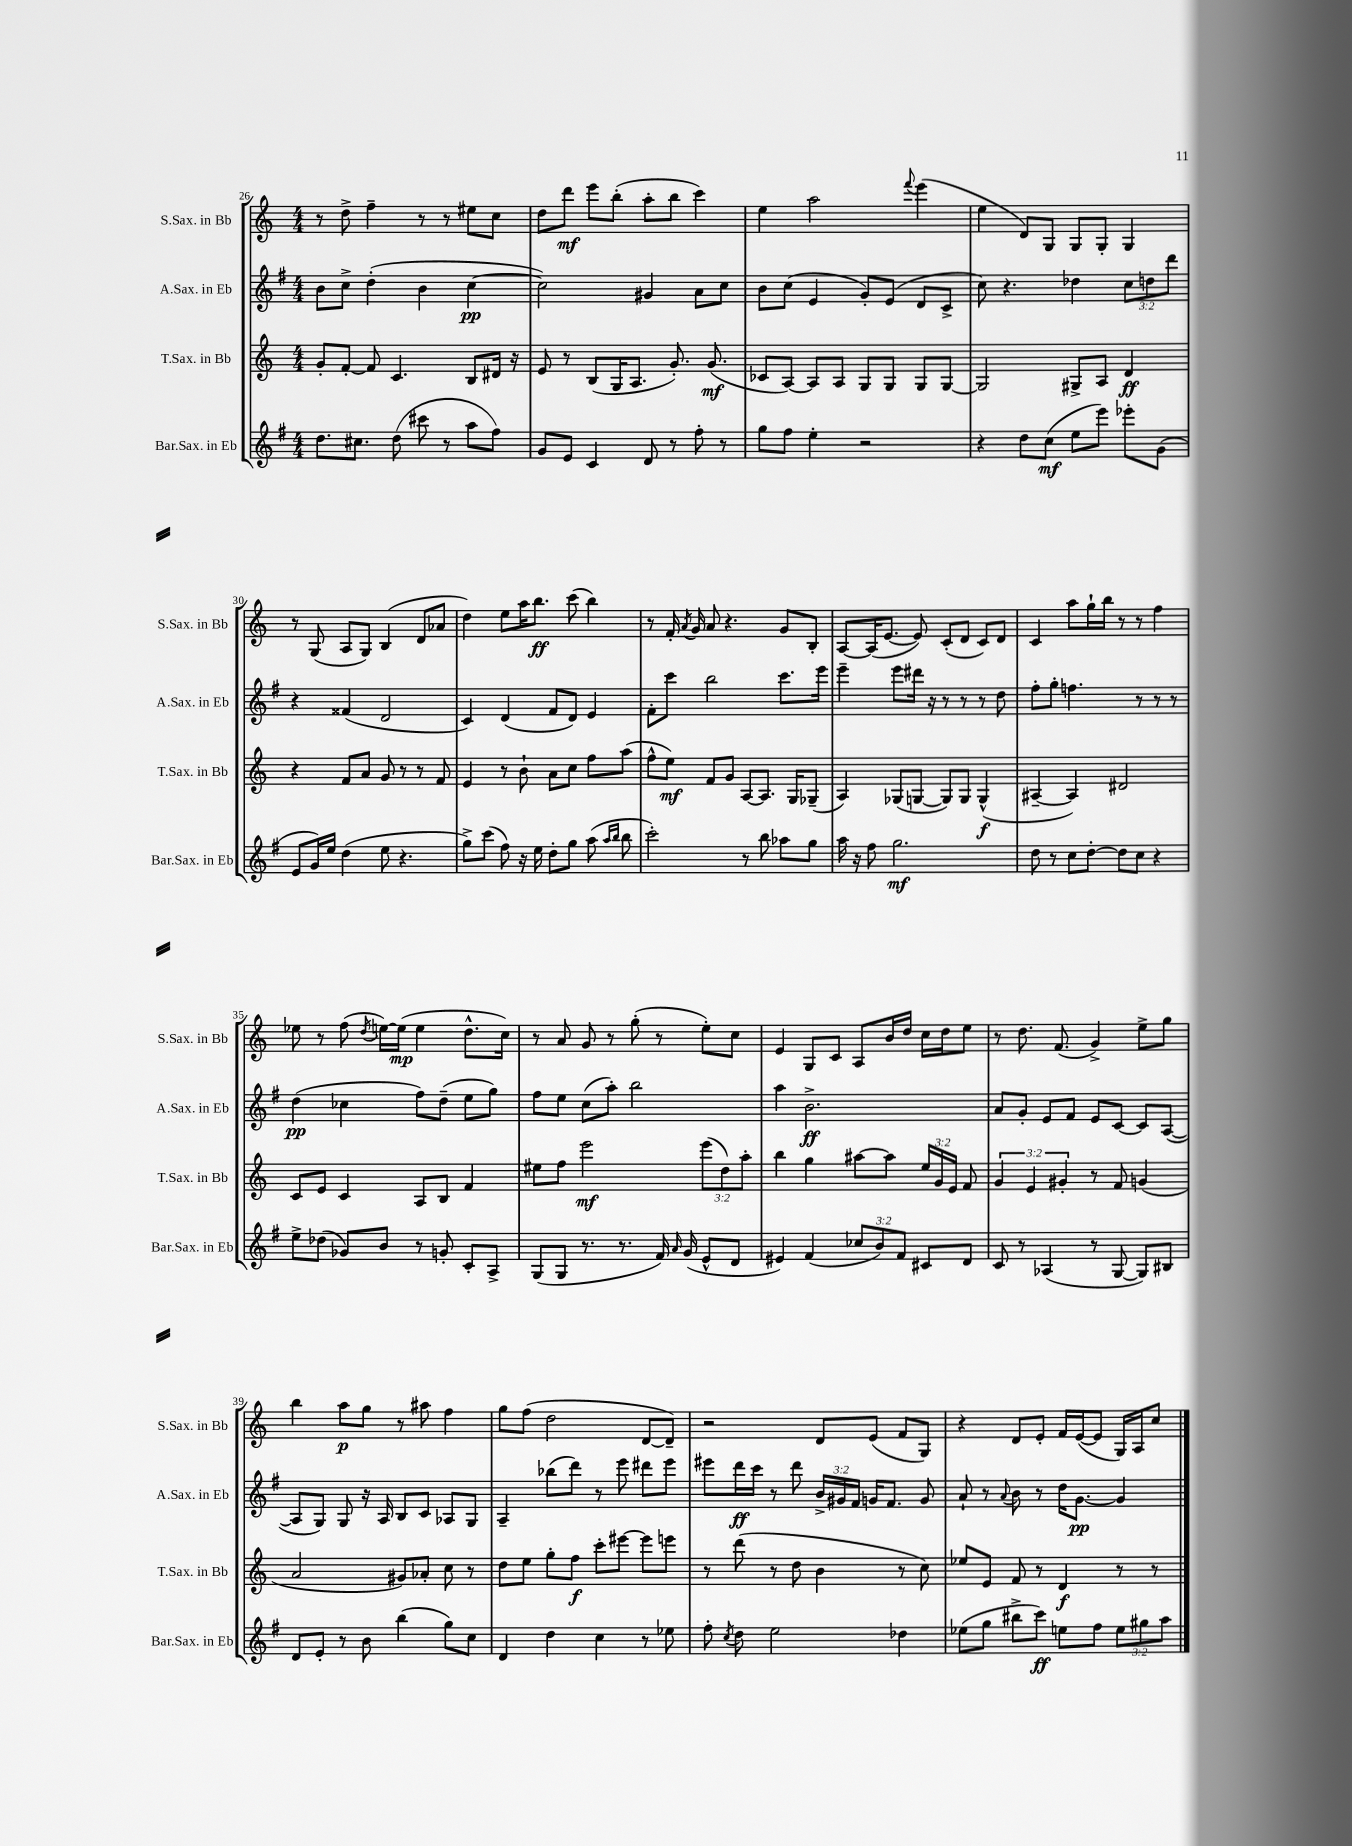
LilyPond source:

<<
\new StaffGroup <<
\new Staff = "s0" \with { instrumentName = "S.Sax. in Bb" shortInstrumentName = "S.Sax. in Bb" } {
    \clef treble \key c \major \numericTimeSignature \time 4/4
    \autoBeamOff r8 d''8-> f''4-- r8 r8 eis''8[ c''8] |
    d''8[ d'''8]\mf e'''8[ b''8]-.( a''8[-. b''8] c'''4) |
    e''4 a''2 \appoggiatura { f'''8 } e'''4( |
    e''4 d'8[) g8] g8[ g8]-. g4 |
    r8 g8( a8[ g8]) b4( d'8[ aes'8] |
    d''4) e''8[ a''16 b''8.]\ff c'''8( b''4) |
    r8 f'16-. \acciaccatura { a'8 } g'16 a'8 r4. g'8[ b8]-. |
    a8[~ a16( e'8.]~ e'8) c'8[-.( d'8] c'8[) d'8] |
    c'4 a''8[ g''16-! b''16] r8 r8 f''4 |
    ees''8 r8 f''8( \acciaccatura { d''8 } e''16[~) e''16]\mp( e''4 d''8.[-^ c''16]) |
    r8 a'8 g'8 r8 g''8-.( r8 e''8[-.) c''8] |
    e'4 g8[ c'8] a8[ b'16 d''16] c''16[ d''16 e''8] |
    r8 d''8. f'8.( g'4->) e''8[-> g''8] |
    b''4 a''8[\p g''8] r8 ais''8 f''4 |
    g''8[ f''8]( d''2 d'8[~ d'8]--) |
    r2 d'8[ e'8]( f'8[ g8]) |
    r4 d'8[ e'8]-. f'16[ e'16~( e'8] g16[) a16 c''8] \bar "|." |
}
\new Staff = "s1" \with { instrumentName = "A.Sax. in Eb" shortInstrumentName = "A.Sax. in Eb" } {
    \clef treble \key g \major \numericTimeSignature \time 4/4 \override Staff.TupletNumber.text = #tuplet-number::calc-fraction-text
    \autoBeamOff b'8[ c''8]-> d''4-.( b'4 c''4~\pp |
    c''2) gis'4 a'8[ c''8] |
    b'8[ c''8]( e'4 g'8[-.) e'8]( d'8[ c'8]-> |
    c''8) r4. des''4 \tuplet 3/2 { c''8[ d''8 d'''8] } |
    r4 fisis'4( d'2 |
    c'4) d'4( fis'8[ d'8]) e'4 |
    fis'8[-. c'''8] b''2 c'''8.[ e'''16] |
    e'''4-- e'''8[ dis'''16] r16 r8 r8 r8 d''8 |
    fis''8[-. g''8]-. f''4. r8 r8 r8 |
    d''4\pp( ces''4 fis''8[) d''8]--( e''8[ g''8]) |
    fis''8[ e''8] c''8[( a''8]-.) b''2 |
    a''4 b'2.->\ff |
    a'8[ g'8]-. e'8[ fis'8] e'8[ c'8]~ c'8[ a8]~( |
    a8[ g8]) g8 r16 a16 b8[ c'8] aes8[ g8] |
    a4-- bes''8[( d'''8]) r8 e'''8 dis'''8[ e'''8] |
    eis'''8[ d'''16\ff c'''16] r8 d'''8 \tuplet 3/2 { b'16[-> gis'16 fis'16] } g'16[ fis'8.] g'8 |
    a'8-! r8 \appoggiatura { a'8 } b'8 r8 d''16[ g'8.]~\pp g'4 \bar "|." |
}
\new Staff = "s2" \with { instrumentName = "T.Sax. in Bb" shortInstrumentName = "T.Sax. in Bb" } {
    \clef treble \key c \major \numericTimeSignature \time 4/4 \override Staff.TupletNumber.text = #tuplet-number::calc-fraction-text
    \autoBeamOff g'8[-. f'8]~-. f'8 c'4. b8[ dis'16] r16 |
    e'8 r8 b8[( g16 a8.] g'8.-.) g'8.\mf( |
    ces'8[ a8]~) a8[ a8] g8[ g8] g8[ g8]~ |
    g2 gis8[-> a8] d'4\ff |
    r4 f'8[ a'8] g'8 r8 r8 f'8 |
    e'4 r8 b'8-! a'8[ c''8] f''8[ a''8]( |
    f''8[-^ e''8]\mf) f'8[ g'8] a8[~ a8.] g16[ ges8]--( |
    a4) ges8[( g8]~ g8[) g8] g4-^\f( |
    ais4~-- ais4) dis'2 |
    c'8[ e'8] c'4 a8[ b8] f'4 |
    eis''8[ f''8] e'''2\mf \tuplet 3/2 { e'''8[( d''8) a''8]-. } |
    b''4 g''4 ais''8[~ ais''8] \tuplet 3/2 { e''16[ g'16 e'16] } f'8 |
    \tuplet 3/2 { g'4 e'4 gis'4-. } r8 f'8 g'4( |
    a'2 gis'8[) aes'8]-. c''8 r8 |
    d''8[ e''8] g''8[-. f''8]\f c'''8[-. eis'''8]~ eis'''8[ e'''8] |
    r8 d'''8( r8 d''8 b'4 r8 c''8) |
    ees''8[ e'8] f'8 r8 d'4\f r8 r8 \bar "|." |
}
\new Staff = "s3" \with { instrumentName = "Bar.Sax. in Eb" shortInstrumentName = "Bar.Sax. in Eb" } {
    \clef treble \key g \major \numericTimeSignature \time 4/4 \override Staff.TupletNumber.text = #tuplet-number::calc-fraction-text
    \autoBeamOff d''8.[ cis''8.] d''8( cis'''8 r8 a''8[ fis''8]) |
    g'8[ e'8] c'4 d'8 r8 fis''8-. r8 |
    g''8[ fis''8] e''4-. r2 |
    r4 d''8[ c''8]\mf( e''8[ e'''8]) ees'''8[-. g'8]( |
    e'8[ g'16) e''16] d''4( e''8 r4. |
    g''8[->) c'''8]( fis''8) r16 e''16 d''8[-. g''8] a''8( \grace { a''16[ b''16] } b''8 |
    c'''2-.) r8 b''8 aes''8[ g''8] |
    a''16 r16 fis''8 g''2.\mf |
    d''8 r8 c''8[ d''8]~-. d''8[ c''8] r4 |
    e''8[-> des''8]( ges'8[) b'8] r8 g'8-. c'8[-. a8]-> |
    g8[( g8] r8. r8. fis'16) \grace { a'16 } g'16( e'8[-^ d'8] |
    eis'4) fis'4( \tuplet 3/2 { ces''8[ b'8) fis'8] } cis'8[ d'8] |
    c'8 r8 aes4( r8 g8~ g8[) bis8] |
    d'8[ e'8]-. r8 b'8 b''4( g''8[) c''8] |
    d'4 d''4 c''4 r8 ees''8 |
    fis''8-. \acciaccatura { c''8 } d''8 e''2 des''4 |
    ees''8[( g''8] bis''8[-> c'''8]\ff) e''8[ fis''8] \tuplet 3/2 { e''8[ gis''8 a''8] } \bar "|." |
}
>>
>>
\layout { \context { \Score currentBarNumber = #26 } }
